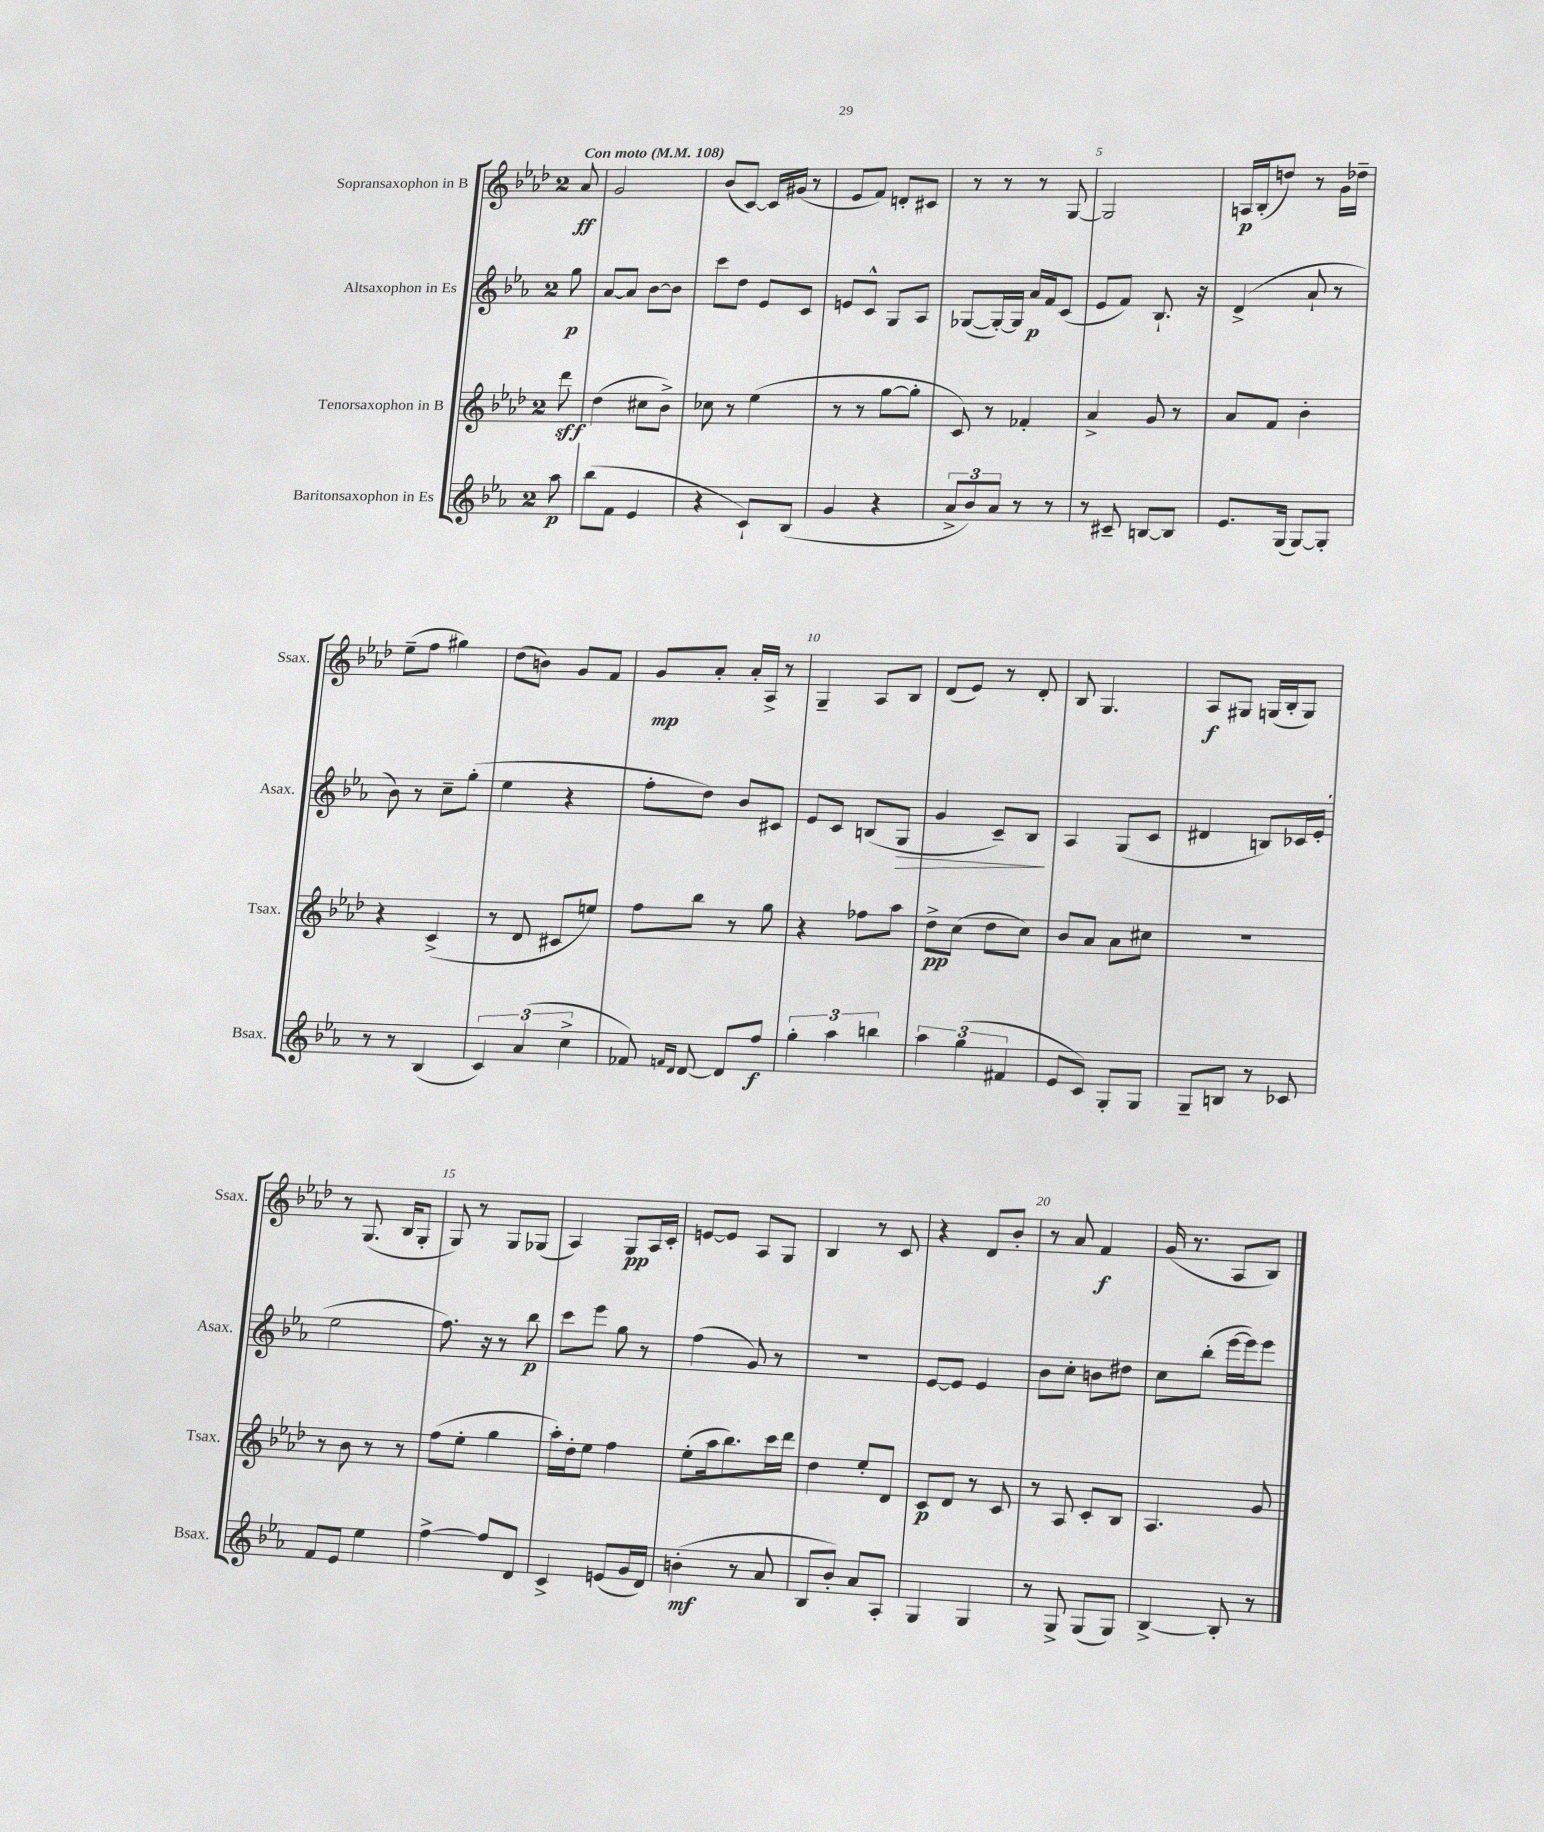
<<
\new StaffGroup <<
\new Staff = "s0" \with { instrumentName = "Sopransaxophon in B" shortInstrumentName = "Ssax." } {
    \clef treble \key aes \major \once \override Staff.TimeSignature.style = #'single-digit \time 2/4 \partial 8 \tempo "Con moto" 4 = 108
    aes'8\ff |
    g'2 |
    bes'8( c'8~) c'16 gis'16( r8 |
    ees'8 f'8) d'8-. cis'8 |
    r8 r8 r8 g8~ |
    g2 |
    a16\p bes16-.( d''8) r8 g'16 des''16-- |
    ees''8--( f''8 gis''4) |
    des''8( b'8) g'8 f'8 |
    g'8\mp aes'8-. aes'16-. aes16-> r8 |
    g4-- aes8 bes8 |
    des'8( ees'8) r8 des'8-. |
    bes8 g4. |
    aes8\f gis8 g16( bes16-. g8) |
    r8 g8.( bes16 g8-. |
    g8) r8 g8 ges8( |
    aes4) g8\pp aes16 c'16-. |
    e'8~ e'8 aes8 g8 |
    bes4 r8 c'8 |
    r4 des'8 bes'8-. |
    r8 aes'8 f'4\f |
    g'16( r8. aes8 bes8) \bar "|." |
}
\new Staff = "s1" \with { instrumentName = "Altsaxophon in Es" shortInstrumentName = "Asax." } {
    \clef treble \key ees \major \once \override Staff.TimeSignature.style = #'single-digit \time 2/4 \partial 8
    g''8\p |
    aes'8~ aes'8 bes'8~ bes'8 |
    c'''8 d''8 ees'8 c'8 |
    e'8 c'8-^ g8 aes8 |
    ges8~( ges16~-.) ges16 aes'16\p f'16 c'8( |
    ees'8 f'8) bes8.-! r16 |
    d'4->( aes'8-! r8 |
    bes'8) r8 c''8-- g''8-.( |
    ees''4 r4 |
    f''8-. d''8) bes'8 cis'8 |
    ees'8 c'8 b8( g8\> |
    g'4 c'8--) bes8\! |
    aes4 g8( c'8 |
    dis'4 b8) ces'16 ees'16-.( |
    ees''2 |
    f''8.) r16 r8 bes''8\p |
    c'''8 ees'''8 g''8 r8 |
    f''4( g'8) r8 |
    r2 |
    ees'8~ ees'8 ees'4 |
    bes'8 c''8-. b'8 dis''8 |
    c''8 bes''8-.( ees'''16~ ees'''16) ees'''8 \bar "|." |
}
\new Staff = "s2" \with { instrumentName = "Tenorsaxophon in B" shortInstrumentName = "Tsax." } {
    \clef treble \key aes \major \once \override Staff.TimeSignature.style = #'single-digit \time 2/4 \partial 8
    des'''8\sff |
    des''4( cis''8 bes'8->) |
    ces''8 r8 ees''4( |
    r8 r8 g''8~ g''8-. |
    c'8) r8 fes'4-. |
    aes'4-> g'8 r8 |
    aes'8 f'8 bes'4-. |
    r4 c'4->( |
    r8 des'8 cis'8 e''8) |
    f''8 bes''8 r8 g''8 |
    r4 fes''8 aes''8 |
    des''8->\pp c''8( des''8 c''8) |
    bes'8 aes'8 aes'8 cis''8 |
    r2 |
    r8 bes'8 r8 r8 |
    f''8( ees''8-. g''4 |
    aes''16-.) des''16-. ees''8 f''4 |
    ees''8-.( aes''16 bes''8.) c'''16 des'''16 |
    des''4 ees''8-. des'8 |
    c'8\p des'8 r8 c'8 |
    r8 aes8 c'8-. bes8 |
    aes4. g'8 \bar "|." |
}
\new Staff = "s3" \with { instrumentName = "Baritonsaxophon in Es" shortInstrumentName = "Bsax." } {
    \clef treble \key ees \major \once \override Staff.TimeSignature.style = #'single-digit \time 2/4 \partial 8
    aes''8\p |
    bes''8( f'8 ees'4 |
    r4 c'8-!) bes8( |
    g'4 r4 |
    \tuplet 3/2 { aes'8-> bes'8) aes'8 } r8 r8 |
    r8 cis'8-- b8~ b8 |
    ees'8. g16( g8~) g8-. |
    r8 r8 bes4( |
    \tuplet 3/2 { c'4) aes'4( c''4-> } |
    fes'8) \grace { f'16 d'16 } d'8~ d'8 f''8\f |
    \tuplet 3/2 { g''4-. aes''4 b''4 } |
    \tuplet 3/2 { aes''4 g''4( fis'4 } |
    ees'8 c'8) g8-. g8 |
    g8-- b8 r8 ces'8 |
    f'8 ees'8 ees''4 |
    f''4~-> f''8 d'8 |
    c'4-> e'8( g'16 d'16) |
    b'4-.\mf( r8 aes'8 |
    bes8 bes'8-.) aes'8 aes8-. |
    g4 g4 |
    r8 g8-> g8( g8) |
    bes4~-> bes8-. r8 \bar "|." |
}
>>
>>
\layout { \context { \Score \override BarNumber.break-visibility = ##(#f #t #t) barNumberVisibility = #(every-nth-bar-number-visible 5) } }
